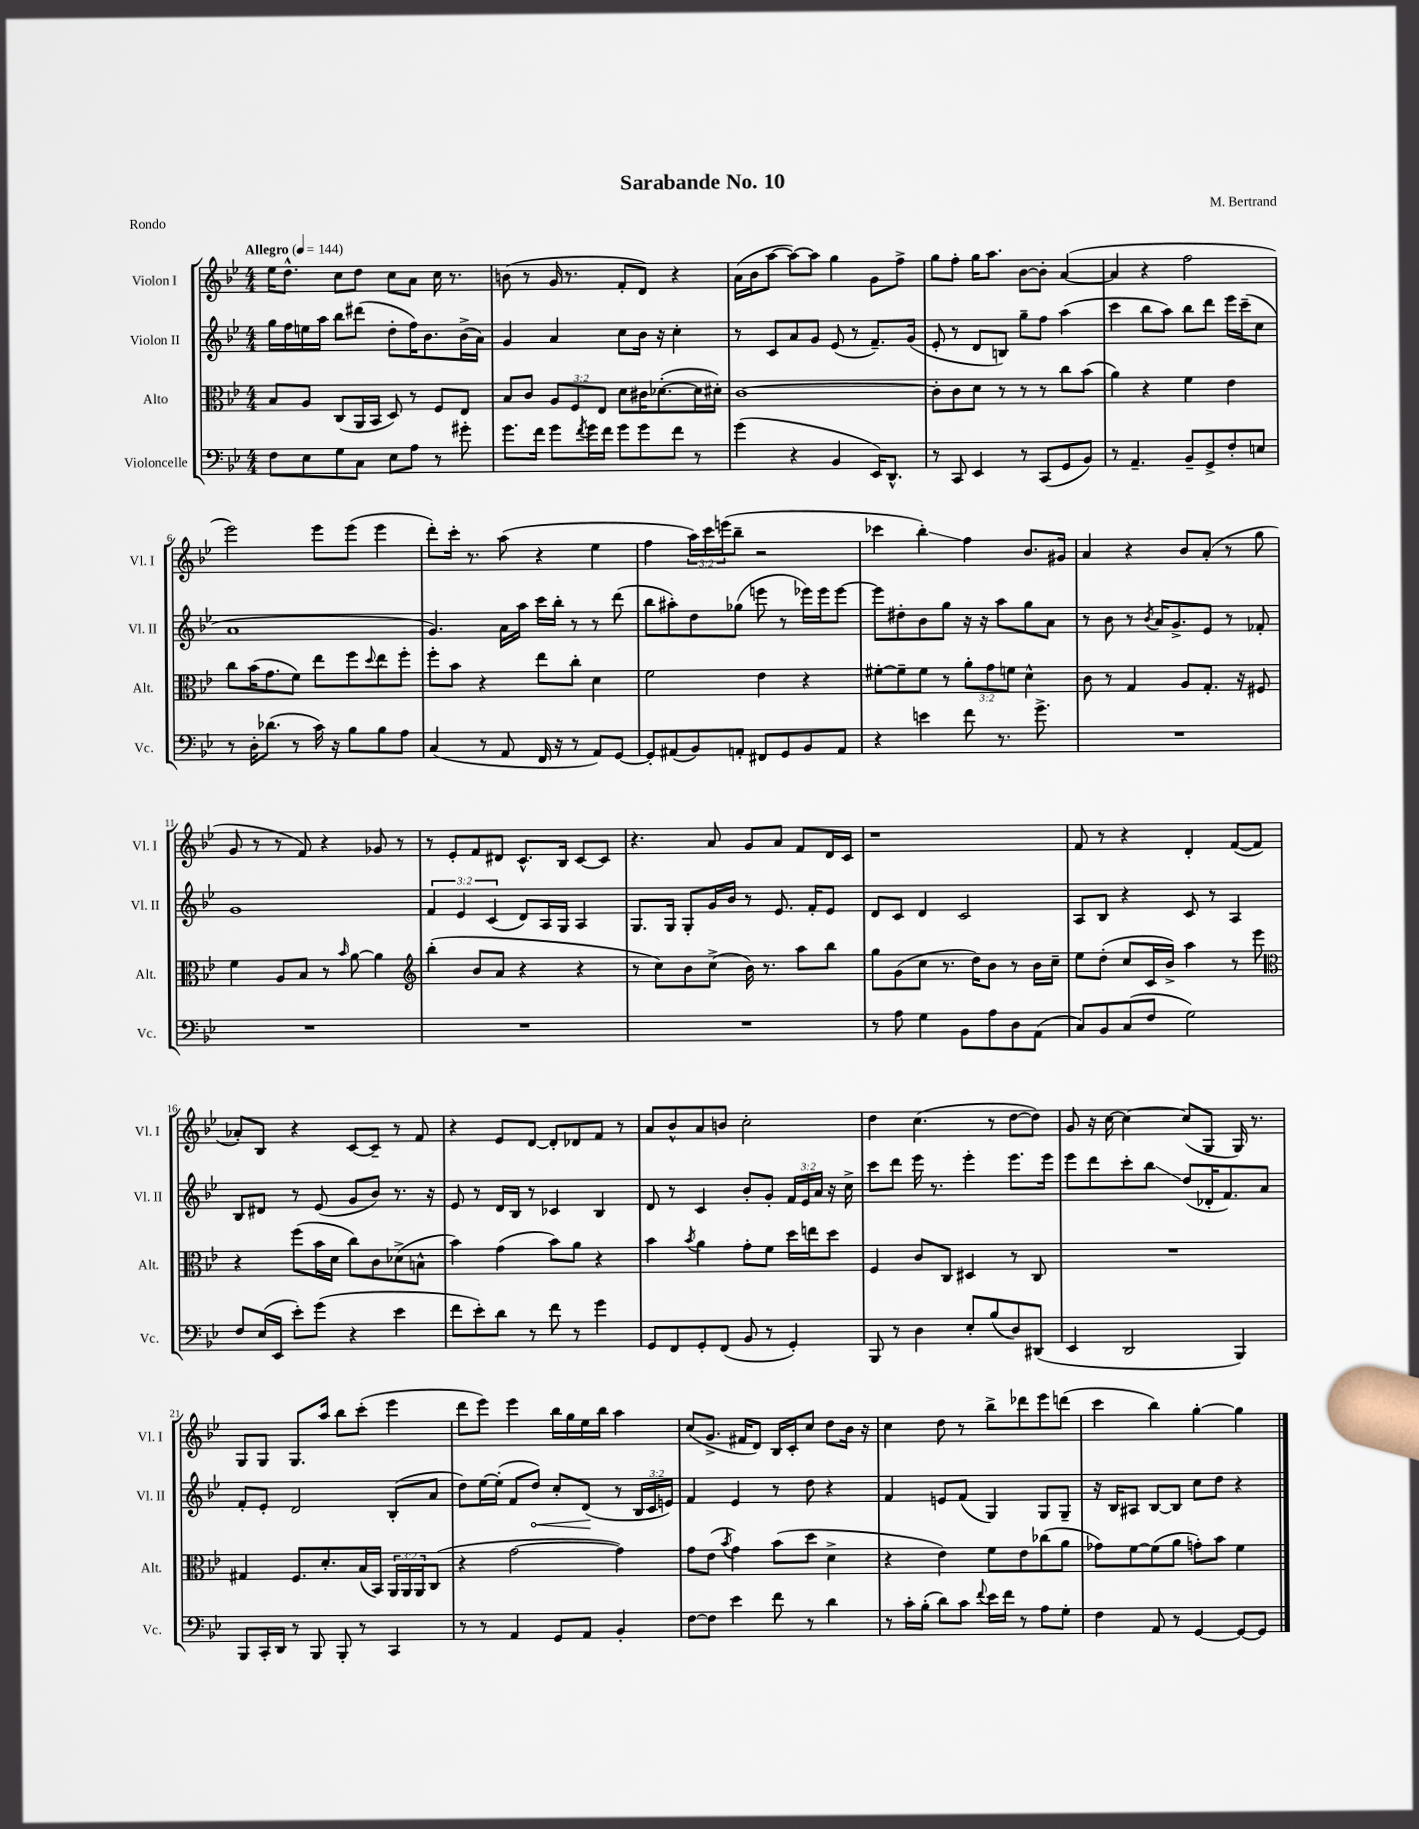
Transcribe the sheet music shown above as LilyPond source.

\header { title = "Sarabande No. 10" composer = "M. Bertrand" piece = "Rondo" }
<<
\new StaffGroup <<
\new Staff = "s0" \with { instrumentName = "Violon I" shortInstrumentName = "Vl. I" } {
    \clef treble \key bes \major \numericTimeSignature \time 4/4 \override Staff.TupletNumber.text = #tuplet-number::calc-fraction-text \tempo "Allegro" 4 = 144
    ees''16 d''8.-^ c''8 d''8 c''8 a'8 c''16 r8. |
    b'8( r8 g'16 r8. f'8-. d'8) r4 |
    a'16( bes'16 a''8~ a''8~) a''8 g''4 g'8 f''8-> |
    g''8 f''8-. g''16 a''8. bes'8~ bes'8-. a'4~( |
    a'4 r4 f''2 |
    ees'''2) ees'''8 ees'''8( ees'''4 |
    d'''8-.) c'''16-. r8. a''8( r4 ees''4 |
    f''4 \tuplet 3/2 { a''16) c'''16 e'''16( } bes''8-- r2 |
    ces'''4 bes''4-.\glissando) f''4 bes'8. gis'16 |
    a'4 r4 bes'8 a'8-.( r8 g''8 |
    g'8 r8 r8 f'8) r4 ges'8 r8 |
    r8 ees'8-. f'8 dis'8 c'8.-^ bes16 c'8~ c'8 |
    r4. a'8 g'8 a'8 f'8 d'16 c'16 |
    r1 |
    f'8 r8 r4 d'4-. f'8~( f'8 |
    aes'8-.) bes8 r4 c'8~ c'8-- r8 f'8 |
    r4 ees'8 d'8~ d'8-. des'8 f'8 r8 |
    a'8 bes'8-^ a'8 b'8 c''2-. |
    d''4 c''4.( r8 d''8~ d''8) |
    g'8 r16 c''16~ c''4~ c''8( g8 g16) r8. |
    g8 g8 g8. a''16 bes''8 c'''8-.( ees'''4 |
    d'''8 ees'''8) ees'''4 bes''16 g''16 ees''16 bes''16 a''4 |
    c''8( g'8.-> fis'16 d'8) bes16 c'16-. c''8 d''8 bes'16 r16 |
    c''4 d''8 r8 bes''8-> des'''8 ees'''8 d'''8( |
    c'''4 bes''4) g''4~-. g''4 \bar "|." |
}
\new Staff = "s1" \with { instrumentName = "Violon II" shortInstrumentName = "Vl. II" } {
    \clef treble \key bes \major \numericTimeSignature \time 4/4 \override Staff.TupletNumber.text = #tuplet-number::calc-fraction-text
    g''16 f''16 e''16 a''16 bes''8 dis'''8( d''8-. f''16) bes'8. bes'16->( a'16) |
    g'4 a'4 c''8 bes'16 r16 c''4-. |
    r8 c'8 a'8 g'8 ees'8( r8 f'8.--) g'16( |
    ees'8-. r8 d'8 b8) g''8-- f''8 a''4( |
    c'''4 bes''8 a''8) bes''8 d'''8 ees'''16 c'''16--( c''8 |
    a'1 |
    g'4.) a'16 a''16 c'''16 bes''16-. r8 r8 d'''8( |
    bes''8 ais''8-.) d''8 ges''8( e'''8 r8 ees'''16) ees'''16 ees'''8~ |
    ees'''8 dis''8-. bes'8 g''8 r16 r16 a''8 g''8 a'8 |
    r8 bes'8 r8 \acciaccatura { bes'8 } a'16 g'8.-> ees'8 r8 fes'8-. |
    g'1 |
    \tuplet 3/2 { f'4 ees'4 c'4( } d'8) a16 g16 a4 |
    g8. g16 g8-. g'16 bes'16 r8 ees'8. f'16-. ees'8 |
    d'8 c'8 d'4 c'2 |
    a8 bes8 r4 c'8 r8 a4 |
    bes8 dis'8 r8 ees'8( g'8 bes'8) r8. r16 |
    ees'8 r8 d'16 bes16 r8 ces'4 bes4 |
    d'8 r8 c'4 bes'8-. g'8-. \tuplet 3/2 { f'16 ees'16 a'16 } r16 c''16-> |
    c'''8 d'''8 ees'''16 r8. ees'''4-. ees'''8. ees'''16 |
    ees'''8 d'''8 c'''8-. bes''8\glissando d''8( des'16-. f'8.) a'8 |
    f'8-. ees'8-. d'2 bes8-.( a'8 |
    d''8) ees''16~ ees''16-.( f'8 \once \override Hairpin.circled-tip = ##t d''8\<) c''8-. d'8\!( r8 \tuplet 3/2 { bes16 c'16 e'16) } |
    f'4 ees'4 r8 d''8 r4 |
    f'4 e'8 f'8( g4) g8 g8-- |
    r16 bes16 ais8 bes8~ bes8 c''8 d''8 r4 \bar "|." |
}
\new Staff = "s2" \with { instrumentName = "Alto" shortInstrumentName = "Alt." } {
    \clef alto \key bes \major \numericTimeSignature \time 4/4 \override Staff.TupletNumber.text = #tuplet-number::calc-fraction-text
    bes8 a8 c8( a,16 bes,16 d8) r8 f8 ees8 |
    bes8 c'8 \tuplet 3/2 { a8 f8 ees8 } d'8 cis'16 des'8.~-.( des'16 dis'16-.) |
    c'1~ |
    c'8-. c'8 d'8 r8 r8 r8 c''8 bes'8( |
    a'4) r4 f'4 ees'4 |
    c''8 bes'16( g'8. f'8) ees''8 f''8 \appoggiatura { d''8 } ees''8 f''8-. |
    f''8-. bes'8 r4 ees''8 c''8-. d'4 |
    f'2 ees'4 r4 |
    fis'8~-. fis'8-- fis'8 r8 \tuplet 3/2 { a'8-. g'8 f'8 } d'4-^ |
    c'8 r8 g4 a8 g8.-. r16 fis8 |
    f'4 a8 bes8 r8 \grace { bes'16 } a'8~ a'4 |
    \clef treble bes''4-.( bes'8 a'8 r4 r4 |
    r8 c''8) bes'8 c''8->( bes'16) r8. a''8 bes''8 |
    g''8 g'8( c''8 r8. d''16) bes'8 r8 bes'16 c''16-- |
    ees''8 d''8-.( c''8 c'16 bes'16->) a''4 r8 ees'''8 |
    \clef alto r4 f''8( bes'16 d'16 c''8) c'8 des'8->( b8-^ |
    bes'4) g'4( bes'8) a'8 r4 |
    bes'4 \acciaccatura { bes'8 } a'4 g'8-. f'8 d''16 e''16 d''8 |
    f4 c'8 c8 dis4 r8 c8 |
    R1 |
    gis4 f8. d'8.-. bes16( bes,16) \tuplet 3/2 { a,16 a,16 a,16 } c8( |
    r4 g'2~ g'4) |
    g'8 ees'8( \acciaccatura { bes'8 } g'4) bes'8( d''8 d'4-> |
    r4 ees'4) f'8 ees'8 ces''8( a'8 |
    ges'8) f'8~ f'8( a'8 g'8-.) bes'8 f'4 \bar "|." |
}
\new Staff = "s3" \with { instrumentName = "Violoncelle" shortInstrumentName = "Vc." } {
    \clef bass \key bes \major \numericTimeSignature \time 4/4
    f8 ees8 g8 c8 ees8 a8 r8 gis'8-. |
    g'8. f'16 g'8 \acciaccatura { f'8 } g'16 f'16 g'8 g'8 f'8 r8 |
    g'4( r4 bes,4 ees,16) d,8.-^ |
    r8 c,8 ees,4 r8 c,8( g,8 bes,8) |
    r8 a,4.-- bes,8-- g,8-> f8-. e8 |
    r8 d16-. des'8.( r8 c'16) r16 bes8 bes8 a8 |
    c4( r8 a,8 f,16 r16 r8 a,8) g,8~ |
    g,8-. ais,8( bes,8) a,8-. fis,8 g,8 bes,8 a,8 |
    r4 e'4 f'8 r8. g'8.-> |
    R1 |
    R1 |
    R1 |
    R1 |
    r8 a8 g4 bes,8 a8 d8 a,8( |
    c8) bes,8 c8( f8 g2) |
    f8 ees16( ees,16 ees'8-.) g'8( r4 ees'4 |
    f'8 ees'8-.) d'8 r8 f'8 r8 g'4 |
    g,8 f,8 g,8-. f,8( bes,8 r8 g,4-.) |
    bes,,8 r8 d4 ees8-. bes8( d8) dis,8( |
    ees,4 d,2 bes,,4) |
    bes,,8 c,16-. d,16 r8 bes,,8 bes,,8-. r8 c,4 |
    r8 r8 a,4 g,8 a,8 bes,4-. |
    f8~ f8 ees'4 f'8 r8 d'4 |
    r8 c'16-. bes16-.( d'8) c'8 \appoggiatura { f'8 } ees'16 f'16 r8 a8 g8-. |
    f4 a,8 r8 g,4~ g,8~ g,8 \bar "|." |
}
>>
>>
